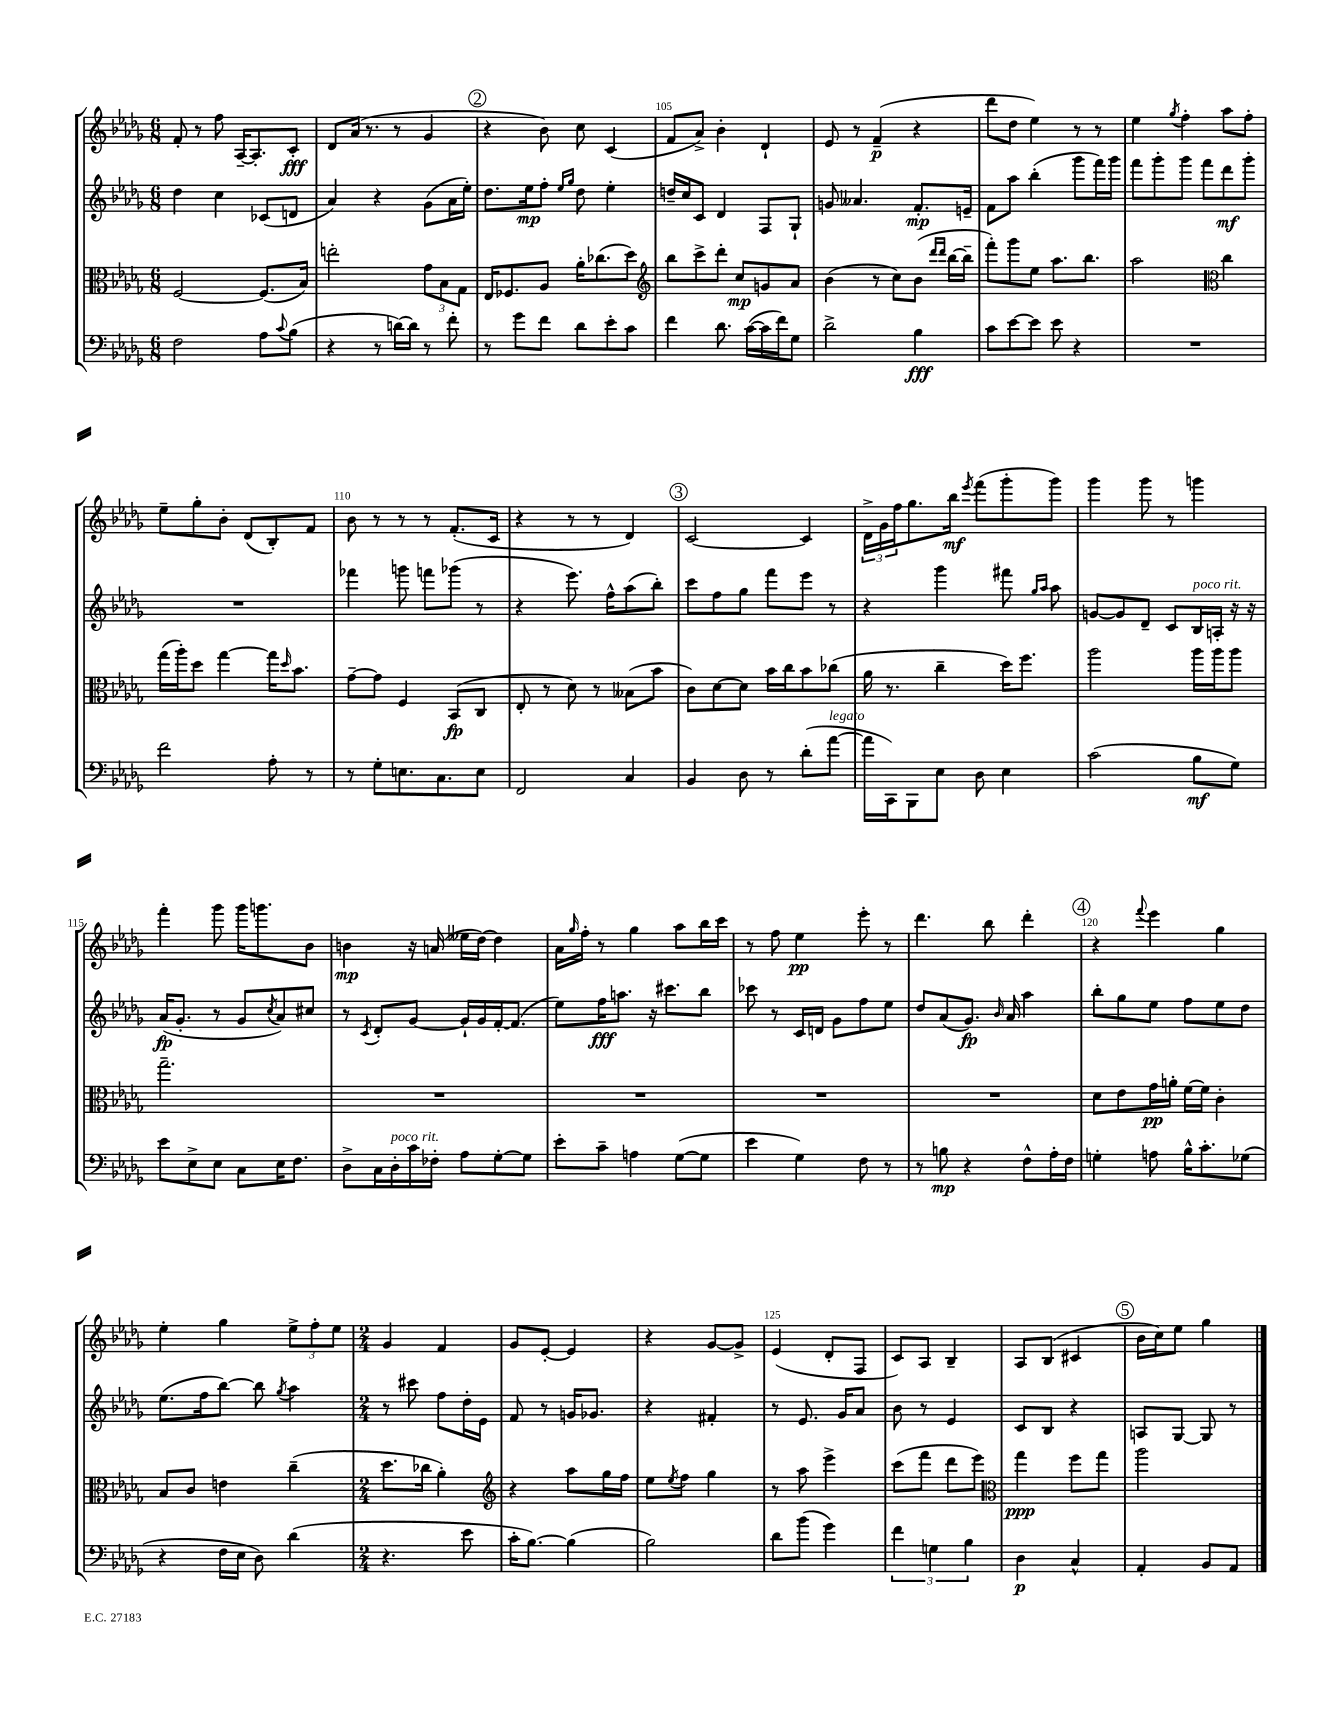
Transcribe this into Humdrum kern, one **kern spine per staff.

**kern	**dynam	**kern	**dynam	**kern	**dynam	**kern	**dynam
*part4	*part4	*part3	*part3	*part2	*part2	*part1	*part1
*staff4	*staff4	*staff3	*staff3	*staff2	*staff2	*staff1	*staff1
*clefF4	*	*clefC3	*	*clefG2	*	*clefG2	*
*k[b-e-a-d-g-]	*	*k[b-e-a-d-g-]	*	*k[b-e-a-d-g-]	*	*k[b-e-a-d-g-]	*
*M6/8	*	*M6/8	*	*M6/8	*	*M6/8	*
=102	=102	=102	=102	=102	=102	=102	=102
2F\	.	[2F/	.	4dd-\	.	8f'/	.
.	.	.	.	.	.	8r	.
.	.	.	.	4cc\	.	8ff\	.
.	.	.	.	.	.	[16A-~/KL	.
.	.	.	.	.	.	8.A-'/]	.
8A-\L	.	(8.F/L]	.	(8c-X/L	.	.	.
8qqc/	.	.	.	.	.	.	.
(8B-\J	.	.	.	8dn/J	.	8c'/J	fff
.	.	16B-/Jk)	.	.	.	.	.
=103	=103	=103	=103	=103	=103	=103	=103
4r	.	2een'\	.	4a-/)	.	8d-/L	.
.	.	.	.	.	.	(16a-/Jk	.
.	.	.	.	.	.	8.r	.
8r	.	.	.	4r	.	.	.
[16dn\LL)	.	.	.	.	.	8r	.
16d\JJ]	.	.	.	.	.	.	.
8r	.	12g-\L	.	(8g-\L	.	4g-/	.
.	.	12B-\	.	.	.	.	.
8f'\	.	.	.	16a-\L	.	.	.
.	.	12G-\J	.	.	.	.	.
.	.	.	.	16ee-'\JJ)	.	.	.
!!LO:REH:place=s1:t=2
=104	=104	=104	=104	=104	=104	=104	=104
8r	.	16E-/KL	.	8.dd-\L	.	4r	.
.	.	8.F-X/	.	.	.	.	.
8g-\L	.	.	.	.	.	.	.
.	.	.	.	16ee-\k	mp	.	.
8f\J	.	8A-/J	.	8ff'\J	.	8b-\)	.
.	.	.	.	16qqee-/LL	.	.	.
.	.	.	.	16qqgg-/JJ	.	.	.
8d-\L	.	16a-'\KL	.	8dd-\	.	8cc\	.
.	.	(8.cc-X\	.	.	.	.	.
8e-'\	.	.	.	4ee-'\	.	(4c/	.
8c\J	.	8dd-\J)	.	.	.	.	.
=105	=105	=105	=105	=105	=105	=105	=105
*	*	*clefG2	*	*	*	*	*
4f\	.	8bb-\L	.	16ddn~/LL	.	8f/L	.
.	.	.	.	16cc/J	.	.	.
.	.	8ccc^\	.	8c/J	.	8a-^/J)	.
8.d-\	.	8ddd-'\J	.	4d-/	.	4b-'\	.
.	.	8cc/L	mp	.	.	.	.
([16c\LL	.	.	.	.	.	.	.
16c\]	.	8gn/	.	8F/L	.	4d-`/	.
16f\J)	.	.	.	.	.	.	.
8G-\J	.	8a-/J	.	8G-`/J	.	.	.
=106	=106	=106	=106	=106	=106	=106	=106
2d-^\	.	(4b-\	.	8gn/	.	8e-/	.
.	.	.	.	4.a--X/	.	8r	.
.	.	8r	.	.	.	(4f~/	p
.	.	8cc\L)	.	.	.	.	.
4B-\	fff	(8b-\J	.	8.f'/L	mp	4r	.
.	.	16qqddd-/LL	.	.	.	.	.
.	.	16qqddd-/JJ	.	.	.	.	.
.	.	[16bb-\LL	.	.	.	.	.
.	.	16bb-~\JJ]	.	16en~/Jk	.	.	.
=107	=107	=107	=107	=107	=107	=107	=107
8c\L	.	8fff'\L)	.	8f\L	.	8ddd-\L	.
[8e-\	.	8ggg-\	.	8aa-\J	.	8dd-\J	.
8e-\J]	.	8ee-\J	.	(4bb-'\	.	4ee-\)	.
8e-\	.	8.aa-\L	.	.	.	.	.
4r	.	.	.	8ggg-\L	.	8r	.
.	.	8.bb-\J	.	.	.	.	.
.	.	.	.	16fff\L)	.	8r	.
.	.	.	.	16ggg-\JJ	.	.	.
=108	=108	=108	=108	=108	=108	=108	=108
2.r	.	2aa-\	.	8fff\L	.	4ee-\	.
.	.	.	.	8ggg-'\	.	.	.
.	.	.	.	.	.	8qgg-/	.
.	.	.	.	8ggg-\J	.	4ff'\	.
.	.	.	.	8fff\L	.	.	.
*	*	*clefC3	*	*	*	*	*
.	.	4cc\	.	8ddd-\	mf	8aa-\L	.
.	.	.	.	8ggg-'\J	.	8ff'\J	.
!!LO:LB:g=z
=109	=109	=109	=109	=109	=109	=109	=109
2f\	.	(16gg-\LL	.	2.r	.	8ee-~\L	.
.	.	16aa-'\J)	.	.	.	.	.
.	.	8dd-\J	.	.	.	8gg-'\	.
.	.	[4gg-\	.	.	.	8b-'\J	.
.	.	.	.	.	.	(8d-/L	.
8A-'\	.	16gg-\KL]	.	.	.	8B-'/)	.
.	.	16qqdd-/	.	.	.	.	.
.	.	8.b-\J	.	.	.	.	.
8r	.	.	.	.	.	8f/J	.
=110	=110	=110	=110	=110	=110	=110	=110
8r	.	[8g-~\L	.	4fff-X\	.	8b-\	.
8G-'\L	.	8g-\J]	.	.	.	8r	.
8.En\	.	4F/	.	8gggn\	.	8r	.
.	.	.	.	8fffn\L	.	8r	.
8.C\	.	.	.	.	.	.	.
.	.	(8BB-/L	fp	(8ggg-X\J	.	(8.f'/L	.
8E\J	.	8C/J	.	8r	.	.	.
.	.	.	.	.	.	16c/Jk	.
=111	=111	=111	=111	=111	=111	=111	=111
2FF/	.	8E-'/	.	4r	.	4r	.
.	.	8r	.	.	.	.	.
.	.	8d-\)	.	8.eee-\)	.	8r	.
.	.	8r	.	.	.	8r	.
.	.	.	.	16ff^^\KL	.	.	.
4C/	.	(8B--X\L	.	(8aa-\	.	4d-/)	.
.	.	8b-\J	.	8bb-'\J)	.	.	.
!!LO:REH:place=s1:t=3
=112	=112	=112	=112	=112	=112	=112	=112
4BB-/	.	8c\L)	.	8ccc\L	.	[2c/	.
.	.	[8d-\	.	8ff\	.	.	.
8D-\	.	8d-\J]	.	8gg-\J	.	.	.
8r	.	16b-\LL	.	8fff\L	.	.	.
.	.	16cc\J	.	.	.	.	.
(8d-'\L	.	8b-\	.	8eee-\J	.	4c/]	.
!LO:TX:a:i:t=legato	!	!	!	!	!	!	!
[8a-\J	.	(8cc-X\J	.	8r	.	.	.
=113	=113	=113	=113	=113	=113	=113	=113
16a-\LL]	.	16a-\	.	4r	.	24d-^\LL	.
.	.	.	.	.	.	24g-\	.
16CC\J)	.	8.r	.	.	.	.	.
.	.	.	.	.	.	24ff\J	.
8BBB-\	.	.	.	.	.	8.gg-\	.
8E-\J	.	4cc~\	.	4ggg-\	.	.	.
.	.	.	.	.	.	16bb-\Jk	mf
.	.	.	.	.	.	8qeee-/	.
8D-\	.	.	.	.	.	(8fff\L	.
4E-\	.	16dd-\KL)	.	8fff#X\	.	8ggg-'\	.
.	.	8.ff\J	.	.	.	.	.
.	.	.	.	16qqgg-/LL	.	.	.
.	.	.	.	16qqaa-/JJ	.	.	.
.	.	.	.	8aa-\	.	8ggg-\J)	.
=114	=114	=114	=114	=114	=114	=114	=114
(2c\	.	2aa-\	.	[8gn/L	.	4ggg-\	.
.	.	.	.	8g/]	.	.	.
.	.	.	.	8d-~/J	.	8ggg-\	.
.	.	.	.	8c/L	.	8r	.
!	!	!	!	!LO:TX:a:i:t=poco rit.	!	!	!
8B-\L	mf	16aa-\LL	.	16B-/L	.	4gggn\	.
.	.	16aa-\J	.	16An'/JJ	.	.	.
8G-\J)	.	8aa-\J	.	16r	.	.	.
.	.	.	.	16r	.	.	.
!!LO:LB:g=z
=115	=115	=115	=115	=115	=115	=115	=115
8e-\L	.	2.gg-~\	.	(16a-/KL	fp	4fff'\	.
.	.	.	.	8.g-'/J	.	.	.
8E-^\	.	.	.	.	.	.	.
8E-\J	.	.	.	8r	.	8ggg-\	.
8C\L	.	.	.	8g-/L	.	16ggg-\KL	.
.	.	.	.	.	.	8.gggn\	.
.	.	.	.	8qcc/	.	.	.
16E-\K	.	.	.	8a-/)	.	.	.
8.F\J	.	.	.	.	.	.	.
.	.	.	.	8cc#X/J	.	8b-\J	.
=116	=116	=116	=116	=116	=116	=116	=116
8D-^\L	.	2.r	.	8r	.	4bn\	mp
.	.	.	.	8qc/	.	.	.
16C\L	.	.	.	8d-'/L	.	.	.
!LO:TX:a:i:t=poco rit.	!	!	!	!	!	!	!
16D-'\	.	.	.	.	.	.	.
16c\	.	.	.	[8g-/J	.	16r	.
16F-X'\JJ	.	.	.	.	.	(16an/	.
8A-\L	.	.	.	16g-`/LL]	.	16ee--X\LL	.
.	.	.	.	16g-/	.	[16dd-\JJ)	.
[8G-'\	.	.	.	[16f'/J	.	4dd-\]	.
.	.	.	.	(8.f/J]	.	.	.
8G-\J]	.	.	.	.	.	.	.
=117	=117	=117	=117	=117	=117	=117	=117
8e-'\L	.	2.r	.	8ee-\L)	.	16a-\LL	.
.	.	.	.	.	.	16qqgg-/	.
.	.	.	.	.	.	16ff'\JJ	.
8c~\J	.	.	.	16ff\K	fff	8r	.
.	.	.	.	8.aan\J	.	.	.
4An\	.	.	.	.	.	4gg-\	.
.	.	.	.	16r	.	.	.
.	.	.	.	8.ccc#X\L	.	.	.
([8G-\L	.	.	.	.	.	8aa-\L	.
8G-\J]	.	.	.	8bb-\J	.	16bb-\L	.
.	.	.	.	.	.	16ccc\JJ	.
=118	=118	=118	=118	=118	=118	=118	=118
4e-\	.	2.r	.	8ccc-X\	.	8r	.
.	.	.	.	8r	.	8ff\	.
4G-\)	.	.	.	16c/LL	.	4ee-\	pp
.	.	.	.	16dn/JJ	.	.	.
.	.	.	.	8g-\L	.	.	.
8F\	.	.	.	8ff\	.	8eee-'\	.
8r	.	.	.	8ee-\J	.	8r	.
=119	=119	=119	=119	=119	=119	=119	=119
8r	.	2.r	.	8dd-/L	.	4.ddd-\	.
8Bn\	mp	.	.	(8a-/	.	.	.
4r	.	.	.	8.g-/J)	fp	.	.
.	.	.	.	.	.	8bb-\	.
.	.	.	.	16qqb-/	.	.	.
.	.	.	.	16a-/	.	.	.
8F^^\L	.	.	.	4aa-\	.	4ddd-'\	.
16A-'\L	.	.	.	.	.	.	.
16F\JJ	.	.	.	.	.	.	.
!!LO:REH:place=s1:t=4
=120	=120	=120	=120	=120	=120	=120	=120
4Gn'\	.	8d-\L	.	8bb-'\L	.	4r	.
.	.	8e-\	.	8gg-\	.	.	.
.	.	.	.	.	.	8qqfff/	.
8An\	.	16g-\L	pp	8ee-\J	.	4eee-\	.
.	.	16an'\JJ	.	.	.	.	.
16B-^^\KL	.	[16f\LL	.	8ff\L	.	.	.
8.c'\	.	16f\JJ]	.	.	.	.	.
.	.	4c'\	.	8ee-\	.	4gg-\	.
(8G-X\J	.	.	.	8dd-\J	.	.	.
!!LO:LB:g=z
=121	=121	=121	=121	=121	=121	=121	=121
4r	.	8B-/L	.	(8.ee-\L	.	4ee-'\	.
.	.	8c/J	.	.	.	.	.
.	.	.	.	16ff\k	.	.	.
16F\LL	.	4en\	.	[8bb-\J)	.	4gg-\	.
16E-\JJ	.	.	.	.	.	.	.
8D-\)	.	.	.	8bb-\]	.	.	.
.	.	.	.	8qgg-/	.	.	.
(4d-\	.	(4cc~\	.	4aa-\	.	12ee-^\L	.
.	.	.	.	.	.	12ff'\	.
.	.	.	.	.	.	12ee-\J	.
=122	=122	=122	=122	=122	=122	=122	=122
*M2/4	*	*M2/4	*	*M2/4	*	*M2/4	*
4.r	.	8.dd-\L	.	8r	.	4g-/	.
.	.	.	.	8ccc#X\	.	.	.
.	.	16cc-X\Jk	.	.	.	.	.
.	.	4a-'\)	.	8ff\L	.	4f/	.
8e-\	.	.	.	16dd-'\L	.	.	.
.	.	.	.	16e-\JJ	.	.	.
=123	=123	=123	=123	=123	=123	=123	=123
*	*	*clefG2	*	*	*	*	*
16c'\KL	.	4r	.	8f/	.	8g-/L	.
[8.B-\J)	.	.	.	.	.	.	.
.	.	.	.	8r	.	[8e-'/J	.
(4B-\]	.	8aa-\L	.	16gn/KL	.	4e-/]	.
.	.	.	.	8.g-X/J	.	.	.
.	.	16gg-\L	.	.	.	.	.
.	.	16ff\JJ	.	.	.	.	.
=124	=124	=124	=124	=124	=124	=124	=124
2B-\)	.	8ee-\L	.	4r	.	4r	.
.	.	8qee-/	.	.	.	.	.
.	.	8ff\J	.	.	.	.	.
.	.	4gg-\	.	4f#X'/	.	[8g-/L	.
.	.	.	.	.	.	8g-^/J]	.
=125	=125	=125	=125	=125	=125	=125	=125
8d-\L	.	8r	.	8r	.	(4e-/	.
(8b-\J	.	8aa-\	.	8.e-/	.	.	.
4g-\)	.	4eee-^\	.	.	.	8d-'/L	.
.	.	.	.	16g-/KL	.	.	.
.	.	.	.	8a-/J	.	8F/J	.
=126	=126	=126	=126	=126	=126	=126	=126
6f\	.	(8ccc\L	.	8b-\	.	8c/L)	.
.	.	8fff\J	.	8r	.	8A-/J	.
6Gn\	.	.	.	.	.	.	.
.	.	8ddd-\L	.	4e-/	.	4B-~/	.
6B-\	.	.	.	.	.	.	.
.	.	8eee-\J)	.	.	.	.	.
=127	=127	=127	=127	=127	=127	=127	=127
*	*	*clefC3	*	*	*	*	*
4D-\	p	4gg-\	ppp	8c/L	.	8A-/L	.
.	.	.	.	8B-/J	.	(8B-/J	.
4C^^/	.	8ff\L	.	4r	.	4c#X/	.
.	.	8gg-\J	.	.	.	.	.
!!LO:REH:place=s1:t=5
=128	=128	=128	=128	=128	=128	=128	=128
4AA-'/	.	2aa-\	.	8An/L	.	16b-\LL	.
.	.	.	.	.	.	16cc\J)	.
.	.	.	.	[8G-/J	.	8ee-\J	.
8BB-/L	.	.	.	8G-/]	.	4gg-\	.
8AA-/J	.	.	.	8r	.	.	.
==	==	==	==	==	==	==	==
*-	*-	*-	*-	*-	*-	*-	*-
